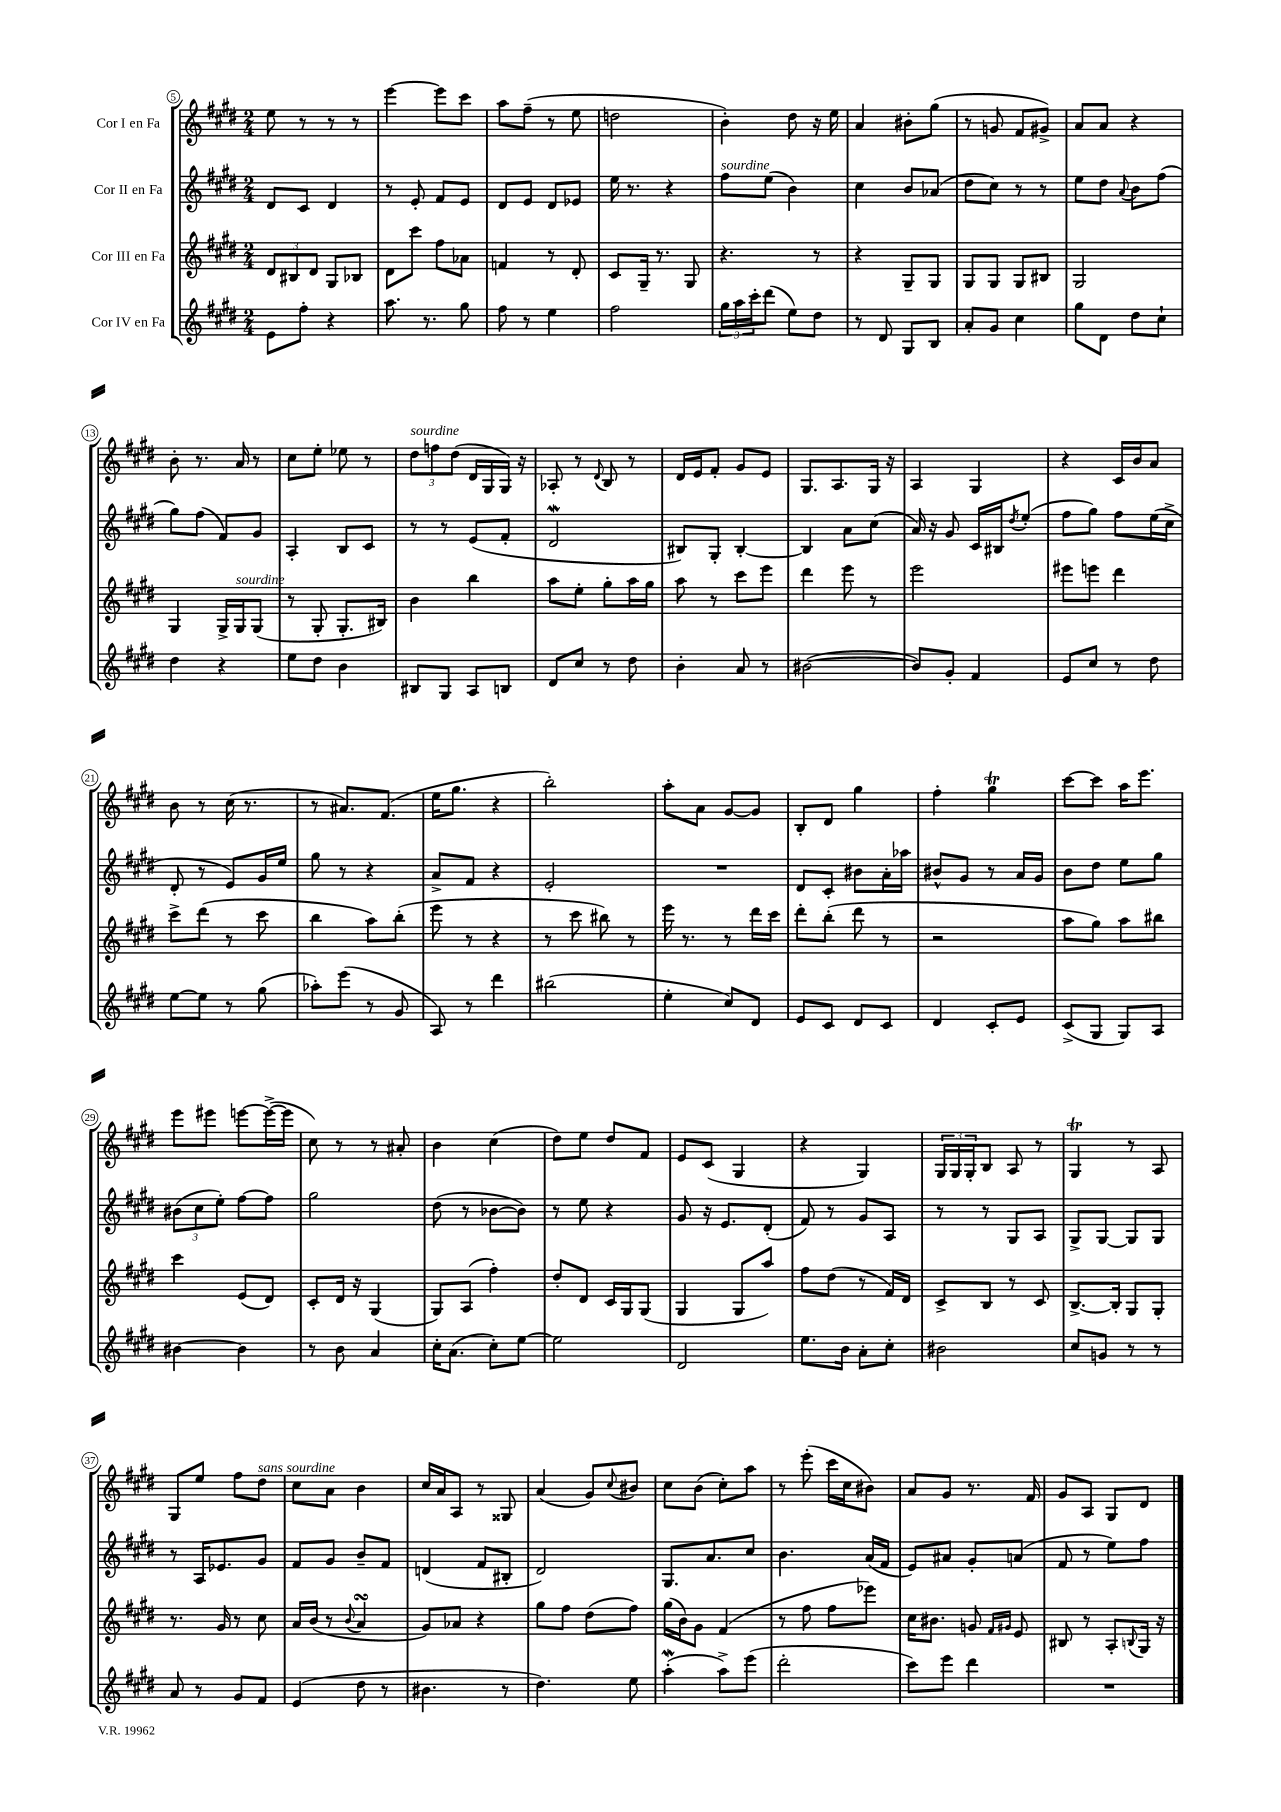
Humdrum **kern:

**kern	**kern	**kern	**kern
*part4	*part3	*part2	*part1
*staff4	*staff3	*staff2	*staff1
*I"Cor IV en Fa	*I"Cor III en Fa	*I"Cor II en Fa	*I"Cor I en Fa
*clefG2	*clefG2	*clefG2	*clefG2
*k[f#c#g#d#]	*k[f#c#g#d#]	*k[f#c#g#d#]	*k[f#c#g#d#]
*M2/4	*M2/4	*M2/4	*M2/4
=5	=5	=5	=5
8e\L	12d#/L	8d#/L	8ee\
.	12B#X/	.	.
8ff#'\J	.	8c#/J	8r
.	12d#/J	.	.
4r	8G#/L	4d#/	8r
.	8B-X/J	.	8r
=6	=6	=6	=6
8.aa\	8d#\L	8r	[4eee\
.	8ccc#\J	8e'/	.
8.r	.	.	.
.	8ff#\L	8f#/L	8eee\L]
8gg#\	8a-X\J	8e/J	8ccc#\J
=7	=7	=7	=7
8ff#\	4fn/	8d#/L	8aa\L
8r	.	8e/J	(8ff#~\J
4ee\	8r	8d#/L	8r
.	8d#'/	8e-X/J	8ee\
=8	=8	=8	=8
2ff#\	8c#/L	16ee\	2ddn\
.	.	8.r	.
.	16G#~/Jk	.	.
.	8.r	.	.
.	.	4r	.
.	8G#/	.	.
=9	=9	=9	=9
!	!	!LO:TX:a:i:t=sourdine	!
24gg#\LL	4.r	8ff#\L	4b'\)
24aa\	.	.	.
24ccc#'\J	.	.	.
(8ddd#\J	.	(8ee\J	.
8ee\L)	.	4b\)	8dd#\
8dd#\J	8r	.	16r
.	.	.	16ee\
=10	=10	=10	=10
8r	4r	4cc#\	4a/
8d#/	.	.	.
8G#/L	8G#~/L	8b/L	8b#X'\L
8B/J	8G#/J	(8a-X/J	(8gg#\J
=11	=11	=11	=11
8a'/L	8G#/L	8dd#\L	8r
8g#/J	8G#/J	8cc#\J)	8gn/
4cc#\	8G#/L	8r	8f#/L
.	8B#X/J	8r	8g#X^/J)
=12	=12	=12	=12
8gg#\L	2G#/	8ee\L	8a/L
8d#\J	.	8dd#\J	8a/J
.	.	8qqa/	.
8dd#\L	.	8b\L	4r
8cc#`\J	.	(8ff#\J	.
!!LO:LB:g=z
=13	=13	=13	=13
4dd#\	4G#/	8gg#\L)	8b'\
.	.	(8ff#\J	8.r
4r	16G#^/LL	8f#/L)	.
!	!LO:TX:a:i:t=sourdine	!	!
.	16G#/J	.	16a/
.	(8G#/J	8g#/J	8r
=14	=14	=14	=14
8ee\L	8r	4A'/	8cc#\L
8dd#\J	8G#'/	.	8ee'\J
4b\	8.G#'/L	8B/L	8ee-X\
.	.	8c#/J	8r
.	16B#X/Jk)	.	.
=15	=15	=15	=15
!	!	!	!LO:TX:a:i:t=sourdine
8B#X/L	4b\	8r	12dd#\L
.	.	.	12ffn\
8G#/J	.	8r	.
.	.	.	(12dd#\J
8A/L	4bb\	(8e/L	16d#/LL
.	.	.	16G#/
8Bn/J	.	8f#'/J	16G#/JJ)
.	.	.	16r
=16	=16	=16	=16
8d#/L	8aa\L	2d#W/	8A-X'/
8cc#/J	8ee'\J	.	8r
.	.	.	8qqd#/
8r	8gg#'\L	.	8B/
8dd#\	16aa\L	.	8r
.	16gg#\JJ	.	.
=17	=17	=17	=17
4b'\	8aa\	8B#X/L)	16d#/LL
.	.	.	16e/J
.	8r	8G#'/J	8f#'/J
8a/	8ccc#\L	[4B#'/	8g#/L
8r	8eee\J	.	8e/J
=18	=18	=18	=18
([2b#X\	4ddd#\	4B#/]	8.G#/L
.	.	.	8.A/
.	8eee\	8a\L	.
.	8r	(8cc#\J	16G#/Jk
.	.	.	16r
=19	=19	=19	=19
8b#/L])	2eee\	16a/)	4A/
.	.	16r	.
8g#'/J	.	8g#/	.
4f#/	.	16c#/LL	4G#/
.	.	16B#X/J	.
.	.	8qdd#/	.
.	.	(8ee'/J	.
=20	=20	=20	=20
8e/L	8eee#X\L	8ff#\L	4r
8cc#/J	8eeen\J	8gg#\J)	.
8r	4ddd#\	8ff#\L	16c#/LL
.	.	.	16b/J
8dd#\	.	(16ee\L	8a/J
.	.	16cc#^\JJ	.
!!LO:LB:g=z
=21	=21	=21	=21
[8ee\L	8ccc#^\L	8d#'/	8b\
8ee\J]	(8ddd#\J	8r	8r
8r	8r	8e/L)	(16cc#\
.	.	.	8.r
(8gg#\	8ccc#\	16g#/L	.
.	.	16ee/JJ	.
=22	=22	=22	=22
8aa-X'\L)	4bb\	8gg#\	8r
(8eee\J	.	8r	8.a#X/L)
8r	8aa\L)	4r	.
.	.	.	(8.f#/J
8g#/	(8bb'\J	.	.
=23	=23	=23	=23
8A/)	8eee\	8a^/L	16ee\KL
.	.	.	8.gg#\J
8r	8r	8f#/J	.
4ddd#\	4r	4r	4r
=24	=24	=24	=24
(2bb#X\	8r	2e'/	2bb'\)
.	8ccc#\	.	.
.	8bb#X\)	.	.
.	8r	.	.
=25	=25	=25	=25
4ee'\	16eee\	2r	8aa'\L
.	8.r	.	.
.	.	.	8a\J
8cc#/L)	8r	.	[8g#/L
8d#/J	16ddd#\LL	.	8g#/J]
.	16ccc#\JJ	.	.
=26	=26	=26	=26
8e/L	8ddd#'\L	8d#/L	8B'/L
8c#/J	(8bb'\J	8c#'/J	8d#/J
8d#/L	8ddd#\	8b#X\L	4gg#\
8c#/J	8r	16a'\L	.
.	.	16aa-X\JJ	.
=27	=27	=27	=27
4d#/	2r	8b#X^^/L	4ff#'\
.	.	8g#/J	.
8c#'/L	.	8r	4gg#t\
8e/J	.	16a/LL	.
.	.	16g#/JJ	.
=28	=28	=28	=28
(8c#^/L	8aa\L	8b\L	[8ccc#\L
8G#/J	8gg#\J)	8dd#\J	8ccc#\J]
8G#/L)	8aa\L	8ee\L	16aa\KL
.	.	.	8.eee\J
8A/J	8bb#X\J	8gg#\J	.
!!LO:LB:g=z
=29	=29	=29	=29
[4b#X\	4ccc#\	(12b#X\L	8eee\L
.	.	12cc#\	.
.	.	.	8eee#X\J
.	.	12ee'\J)	.
4b#\]	(8e/L	[8ff#\L	[8eeen\L
.	8d#/J)	8ff#\J]	(16eee^\L_
.	.	.	16eee\JJ]
=30	=30	=30	=30
8r	8c#'/L	2gg#\	8cc#\)
8b\	16d#/Jk	.	8r
.	16r	.	.
4a/	(4G#/	.	8r
.	.	.	8a#X'/
=31	=31	=31	=31
16cc#'\KL	8G#/L)	(8dd#\	4b\
(8.a\J	.	.	.
.	(8A/J	8r	.
8cc#'\L)	4ff#'\)	[8b-X\L	(4cc#\
[8ee\J	.	8b-\J])	.
=32	=32	=32	=32
2ee\]	8dd#'/L	8r	8dd#\L)
.	8d#/J	8ee\	8ee\J
.	16c#/LL	4r	8dd#/L
.	16G#/J	.	.
.	(8G#/J	.	8f#/J
=33	=33	=33	=33
2d#/	4G#/	8g#/	8e/L
.	.	16r	(8c#/J
.	.	8.e/L	.
.	8G#/L	.	4G#/
.	8aa/J)	(8d#'/J	.
=34	=34	=34	=34
8.ee\L	8ff#\L	8f#/)	4r
.	(8dd#\J	8r	.
16b\Jk	.	.	.
8a'\L	8r	8g#/L	4G#/)
8cc#'\J	16f#/LL)	8A/J	.
.	16d#/JJ	.	.
=35	=35	=35	=35
2b#X\	8c#^/L	8r	24G#/LL
.	.	.	24G#/
.	.	.	24G#'/J
.	8B/J	8r	8B/J
.	8r	8G#/L	8A/
.	8c#/	8A/J	8r
=36	=36	=36	=36
8cc#/L	[8.B^/L	8G#^/L	4G#t/
8gn/J	.	[8G#/J	.
.	16B'/Jk]	.	.
8r	8G#/L	8G#/L]	8r
8r	8G#'/J	8G#/J	8A/
!!LO:LB:g=z
=37	=37	=37	=37
8a/	8.r	8r	8G#/L
8r	.	16A/KL	8ee/J
.	16g#/	8.e-X/	.
8g#/L	8r	.	8ff#\L
!	!	!	!LO:TX:a:i:t=sans sourdine
8f#/J	8cc#\	8g#/J	8dd#\J
=38	=38	=38	=38
(4e/	16a/LL	8f#/L	8cc#\L
.	(16b/JJ	.	.
.	8r	8g#/J	8a\J
.	8qqb/	.	.
8dd#\	4asSSs/	8b~/L	4b\
8r	.	8f#/J	.
=39	=39	=39	=39
4.b#X\	8g#/L)	(4dn/	16cc#/LL
.	.	.	16a/J
.	8a-X/J	.	8A/J
.	4r	8f#/L	8r
8r	.	8B#X'/J	8G##X/
=40	=40	=40	=40
4.dd#\)	8gg#\L	2d#/)	(4a/
.	8ff#\J	.	.
.	(8dd#\L	.	8g#/L)
.	.	.	8qqcc#/
8ee\	8ff#\J)	.	8b#X/J
=41	=41	=41	=41
(4aaw'\	(16gg#\LL	8.G#/L	8cc#\L
.	16b\J)	.	.
.	8g#\J	.	(8b\J
.	.	8.a/	.
8aa^\L)	(4f#/	.	8cc#'\L)
(8eee\J	.	8cc#/J	8aa\J
=42	=42	=42	=42
2ddd#'\	8r	4.b\	8r
.	8ff#\	.	(8eee'\
.	8ff#\L	.	16ccc#\LL
.	.	.	16cc#\J
.	8eee-X\J)	(16a/LL	8b#X\J)
.	.	16f#/JJ	.
=43	=43	=43	=43
8ccc#\L)	16cc#\KL	8e/L)	8a/L
.	8.b#X\J	.	.
8eee\J	.	8a#X/J	8g#/J
4ddd#\	8gn/	8g#'/L	8.r
.	16qqf#/LL	.	.
.	16qqg#X/JJ	.	.
.	8e/	(8an/J	.
.	.	.	16f#/
=44	=44	=44	=44
2r	8B#X/	8f#/	8g#/L
.	8r	8r	8A/J
.	8A'/L	8ee\L)	8G#/L
.	8qqBn/	.	.
.	16G#/Jk	8ff#\J	8d#/J
.	16r	.	.
==	==	==	==
*-	*-	*-	*-
